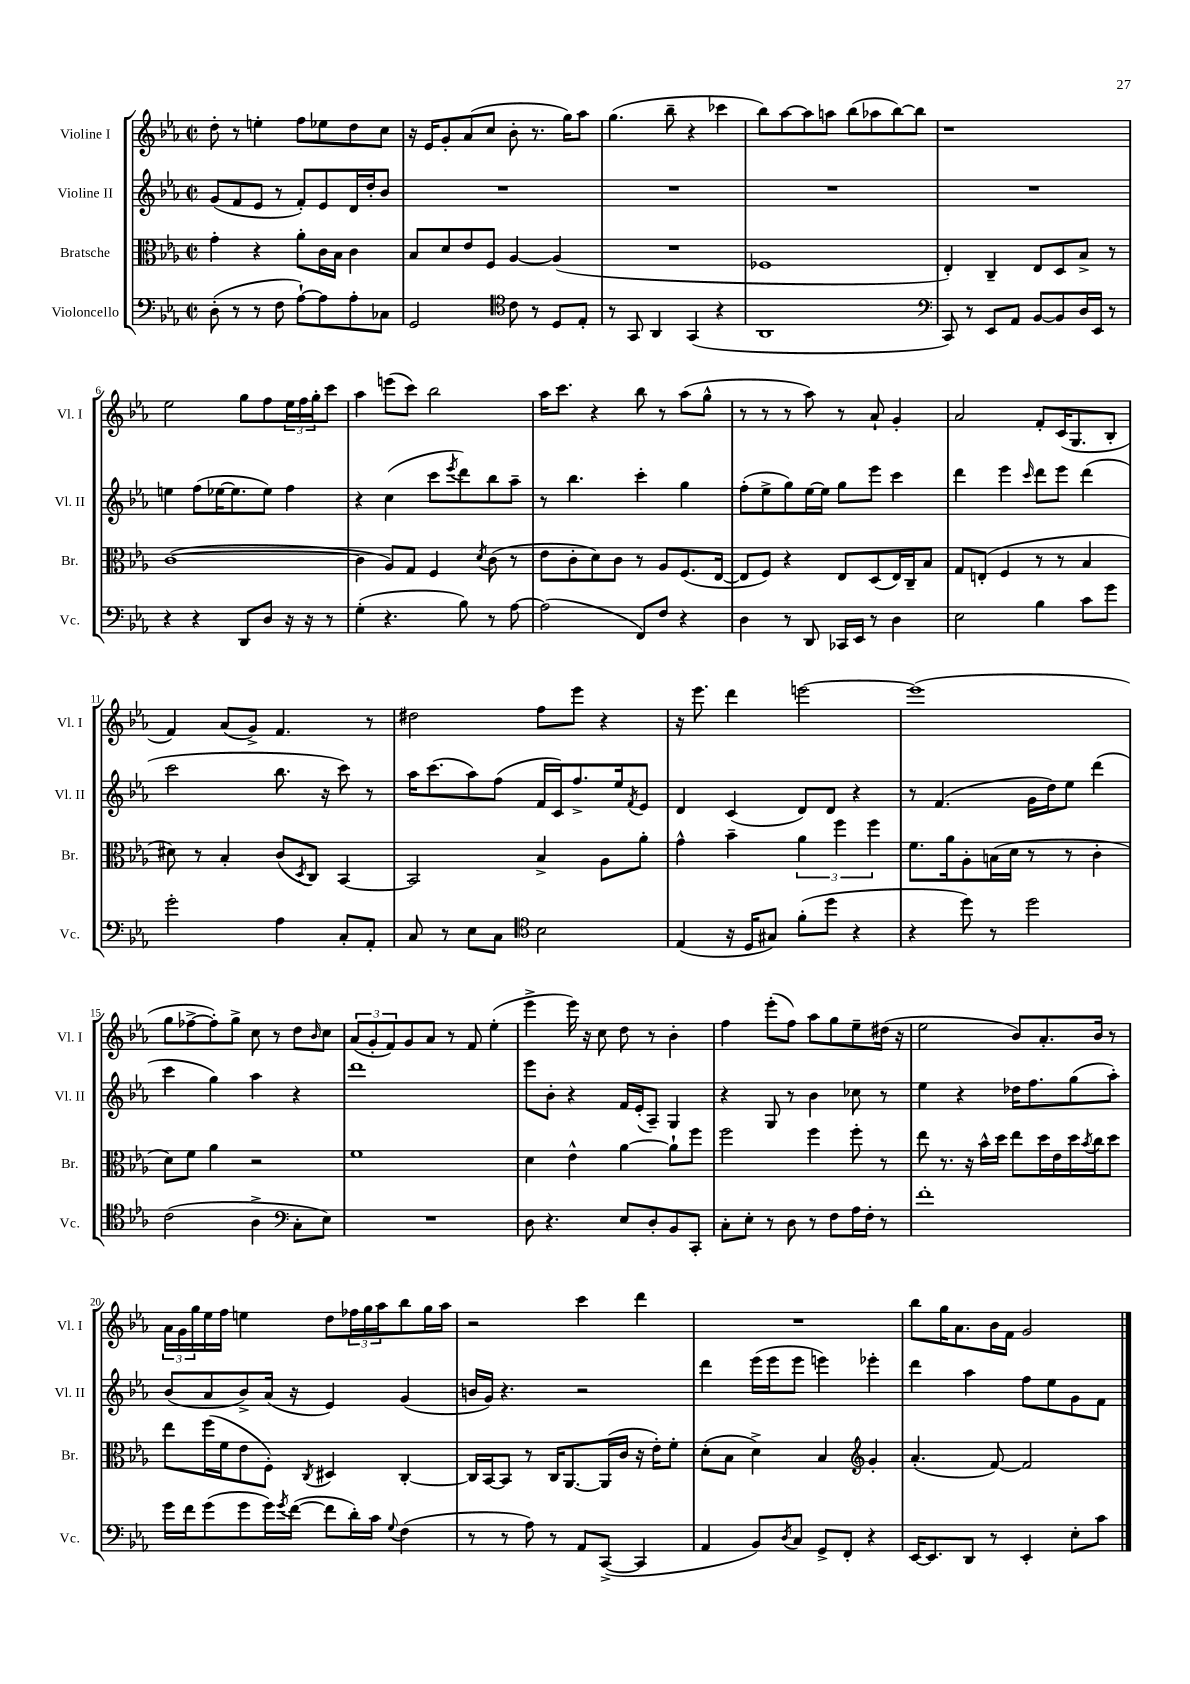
<<
\new StaffGroup <<
\new Staff = "s0" \with { instrumentName = "Violine I" shortInstrumentName = "Vl. I" } {
    \clef treble \key ees \major \defaultTimeSignature \time 2/2
    d''8-. r8 e''4-. f''8 ees''8 d''8 c''8 |
    r16 ees'16 g'8-. aes'8( c''8 bes'8-. r8. g''16) aes''8 |
    g''4.( bes''8-- r4 ces'''4 |
    bes''8) aes''8~ aes''8 a''8 bes''8( aes''8 bes''8~) bes''8 |
    r1 |
    ees''2 g''8 f''8 \tuplet 3/2 { ees''16 f''16 g''16-. } c'''8 |
    aes''4 e'''8( c'''8) bes''2 |
    aes''16 c'''8. r4 bes''8 r8 aes''8( g''8-^ |
    r8 r8 r8 aes''8) r8 aes'8-! g'4-. |
    aes'2 f'8-. c'16( g8. bes8-. |
    f'4) aes'8( g'8->) f'4. r8 |
    dis''2 f''8 ees'''8 r4 |
    r16 ees'''8. d'''4 e'''2~ |
    e'''1( |
    g''8 fes''8~-> fes''8-.) g''8-> c''8 r8 d''8 \grace { bes'16 } c''8 |
    \tuplet 3/2 { aes'8( g'8-. f'8) } g'8 aes'8 r8 f'8 ees''4-.( |
    ees'''4-> ees'''16) r16 c''8 d''8 r8 bes'4-. |
    f''4 ees'''8-.( f''8) aes''8 g''8 ees''8-- dis''16( r16 |
    ees''2 bes'8) aes'8.-. bes'16 r8 |
    \tuplet 3/2 { aes'16 g'16 g''16 } ees''16 f''16 e''4 d''8 \tuplet 3/2 { fes''16 g''16 aes''16 } bes''8 g''16 aes''16 |
    r2 c'''4 d'''4 |
    R1 |
    bes''8 g''16 aes'8. bes'16 f'16 g'2 \bar "|." |
}
\new Staff = "s1" \with { instrumentName = "Violine II" shortInstrumentName = "Vl. II" } {
    \clef treble \key ees \major \defaultTimeSignature \time 2/2
    g'8( f'8 ees'8 r8 f'8-.) ees'8 d'16 d''16-. bes'8 |
    R1 |
    R1 |
    R1 |
    R1 |
    e''4 f''8( ees''16~ ees''8. ees''8) f''4 |
    r4 c''4( c'''8 \acciaccatura { ees'''8 } d'''8) bes''8 aes''8-- |
    r8 bes''4. c'''4-. g''4 |
    f''8-.( ees''8-> g''8) ees''16~ ees''16 g''8 ees'''8 c'''4 |
    d'''4 ees'''4 \grace { c'''16 } d'''8 ees'''8 d'''4( |
    c'''2 bes''8. r16 c'''8) r8 |
    aes''16 c'''8.( aes''8) f''8( f'16 c'16) f''8.-> ees''16 \acciaccatura { f'8 } ees'8 |
    d'4 c'4( d'8) d'8 r4 |
    r8 f'4.( g'16 d''16) ees''8 d'''4( |
    c'''4 g''4) aes''4 r4 |
    d'''1 |
    ees'''8 bes'8-. r4 f'16 ees'16-.( aes8--) g4 |
    r4 g8 r8 bes'4 ces''8 r8 |
    ees''4 r4 des''16 f''8. g''8( aes''8-.) |
    bes'8( aes'8 bes'8->) aes'16( r16 ees'4) g'4( |
    b'16 g'16) r4. r2 |
    d'''4 ees'''16( ees'''16 ees'''8 e'''4) ees'''4-. |
    d'''4 aes''4 f''8 ees''8 g'8 f'8 \bar "|." |
}
\new Staff = "s2" \with { instrumentName = "Bratsche" shortInstrumentName = "Br." } {
    \clef alto \key ees \major \defaultTimeSignature \time 2/2
    g'4-. r4 aes'8-. c'16 bes16 c'4 |
    bes8 d'8 ees'8 f8 aes4~ aes4( |
    R1 |
    fes1 |
    ees4-.) c4-- ees8 d8 bes8-> r8 |
    c'1~( |
    c'4 aes8) g8 f4 \acciaccatura { d'8 } c'8( r8 |
    ees'8 c'8-. d'8) c'8 r8 aes8 f8.( ees16~ |
    ees8 f8) r4 ees8 d8( ees16) c16-- bes8 |
    g8 e8-.( f4 r8 r8 bes4 |
    dis'8) r8 bes4-. c'8( \acciaccatura { d8 } c8) bes,4~ |
    bes,2 bes4-> aes8 aes'8-. |
    g'4-^ bes'4-- \tuplet 3/2 { aes'4 f''4 f''4 } |
    f'8. aes'16 aes8-. b16( d'16 r8 r8 c'4-. |
    d'8) f'8 aes'4 r2 |
    f'1 |
    d'4 ees'4-^ aes'4~ aes'8-! f''8 |
    f''2 f''4 f''8-. r8 |
    ees''8 r8. r16 bes'16-^ d''16 ees''8 d''16 ees'16 d''16 \acciaccatura { bes'8 } c''16 d''8 |
    ees''8 f''16( f'16 ees'8 f8-.) \acciaccatura { c8 } dis4 c4~-. |
    c16 bes,16~ bes,8 r8 c16 aes,8.~ aes,16( c'16 r16 ees'16-.) f'8-. |
    d'8-.( bes8 d'4->) bes4 \clef treble g'4-. |
    aes'4.-.( f'8~) f'2 \bar "|." |
}
\new Staff = "s3" \with { instrumentName = "Violoncello" shortInstrumentName = "Vc." } {
    \clef bass \key ees \major \defaultTimeSignature \time 2/2
    d8-.( r8 r8 f8 aes8~-!) aes8 aes8-. ces8 |
    g,2 \clef tenor c'8 r8 d8 ees8-. |
    r8 g,8 aes,4 g,4( r4 |
    aes,1 |
    \clef bass c,8) r8 ees,8 aes,8 bes,8~ bes,8 d16 ees,16 r8 |
    r4 r4 d,8 d8 r16 r16 r8 |
    g4-.( r4. bes8) r8 aes8~ |
    aes2( f,8) f8 r4 |
    d4 r8 d,8 ces,16 ees,16 r8 d4 |
    ees2 bes4 c'8 g'8 |
    g'2-. aes4 c8-. aes,8-. |
    c8 r8 ees8 c8 \clef tenor bes2 |
    ees4( r16 d16 gis8) f'8-.( d''8 r4 |
    r4 d''8) r8 d''2 |
    c'2( aes4-> \clef bass c8-. ees8) |
    R1 |
    d8 r4. ees8 d8-. bes,8 c,8-. |
    c8-. ees8-. r8 d8 r8 f8 aes16 f16-. r8 |
    f'1-. |
    g'16 f'16 g'8( g'8 g'16) \acciaccatura { g'8 } f'16~( f'8 d'16-.) c'16 \appoggiatura { g8 } f4( |
    r8 r8 aes8) r8 aes,8 c,8~->( c,4 |
    aes,4 bes,8) \acciaccatura { d8 } c8 g,8-> f,8-. r4 |
    ees,16~ ees,8. d,8 r8 ees,4-. ees8-. c'8 \bar "|." |
}
>>
>>
